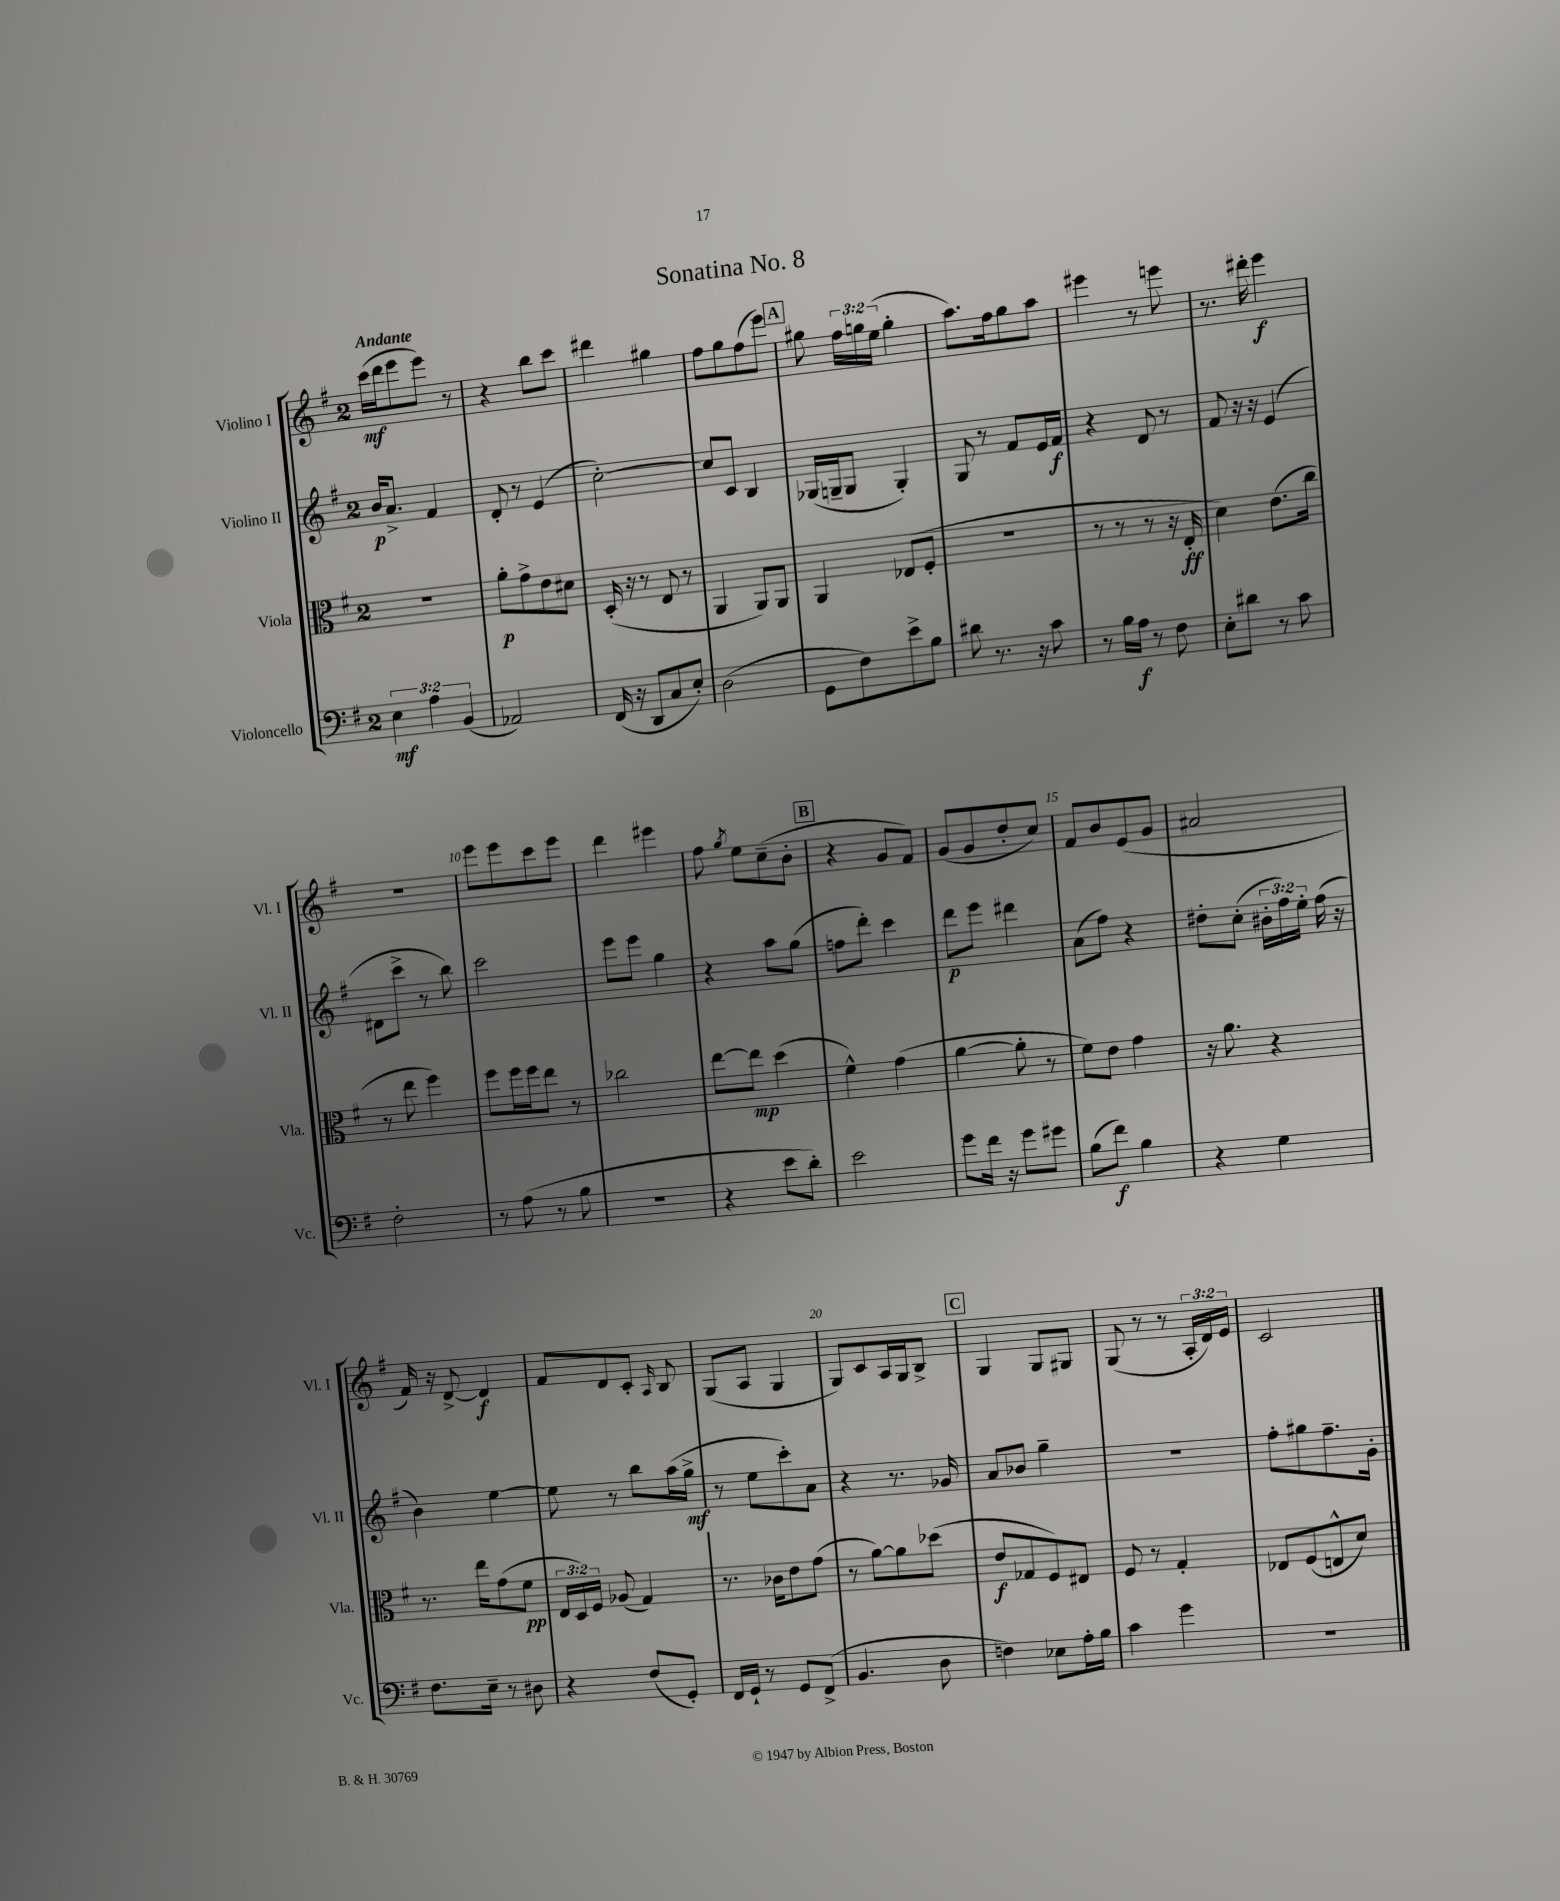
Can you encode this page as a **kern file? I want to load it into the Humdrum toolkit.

**kern	**kern	**kern	**kern
*staff4	*staff3	*staff2	*staff1
*clefF4	*clefC3	*clefG2	*clefG2
*k[f#]	*k[f#]	*k[f#]	*k[f#]
*M2/4	*M2/4	*M2/4	*M2/4
6E\	2r	16b/LK	(16ccc\LL
.	.	8.a^/J	16ddd\J
.	.	.	8eee\
6A\	.	.	.
.	.	4f#/	8eee\J)
(6BB/	.	.	.
.	.	.	8r
=	=	=	=
2AA-/)	8a'\L	8d'/	4r
.	8g^\	8r	.
.	8e\	(4e/	8bb\L
.	8d#\J	.	8ccc\J
=	=	=	=
(16FF#/	(16D'/	[2cc'\)	4ddd#\
16r	16r	.	.
8DD/L	8r	.	.
8C/	8E/	.	4gg#\
8E'/J)	8r	.	.
=	=	=	=
(2D\	4AA/	8cc/]L	8ff#\L
.	.	8c/J	8gg\
.	8AA/L)	4B/	(8ff#\
.	8AA/J	.	8eee\J)
=	=	=	=
8GG\L	4AA/	(16G-/LL	8gg#\
.	.	16G~/J	.
8F#\)	.	8G/J	24ff#\LL
.	.	.	24gg\
.	.	.	(24ee\JJ
8e^\	(8E-/L	4G'/)	4gg'\
8B\J	8F#'/J	.	.
=	=	=	=
8d#\	2r	8G/	8.aa\L)
8.r	.	8r	.
.	.	.	16ff#\k
.	.	8f#/L	8gg\
16r	.	.	.
8c\	.	16e/L	8aa\J
.	.	16f#/JJ	.
=	=	=	=
8r	8r	4r	4eee#\
16B\LL	8r	.	.
16A\JJ	.	.	.
8r	8r	8d/	8r
8F#\	16r	8r	8eee\
.	16E'/	.	.
=	=	=	=
8E'\L	4d\)	8f#/	8.r
8d#\J	.	16r	.
.	.	16r	16ddd#'\
8r	(8.e\L	(4e/	4eee\
8c\	.	.	.
.	16cc\Jk	.	.
=	=	=	=
2F#'\	8r	8d#\L	2r
.	8ee\	8ccc^\J	.
.	4ff#\)	8r	.
.	.	8bb\)	.
=	=	=	=
8r	8ff#\L	2ccc\	8eee\L
(8A\	16ff#\L	.	8eee\
.	16ff#\J	.	.
8r	8ee\J	.	8ccc\
8B\	8r	.	8eee\J
=	=	=	=
2r	2cc-\	8eee\L	4ddd\
.	.	8eee\J	.
.	.	4gg\	4eee#\
=	=	=	=
4r	[8ee\L	4r	8ff#\
.	.	.	8qgg/
.	8ee\]J	.	8ee\L
8e\L	(4dd\	8aa\L	(8cc~\
8d'\J)	.	(8gg\J	8b'\J
=	=	=	=
2e\	4f#^^\)	8ff\L	4r
.	.	8ddd'\J)	.
.	(4g\	4ccc\	8g/L
.	.	.	8f#/J)
=	=	=	=
8g\L	[4a\	8ddd\L	(8g/L
16f#\Jk	.	8eee\J	8g/
16r	.	.	.
8g\L	8a'\]	4ddd#\	8dd'/
8g#\J	8r	.	8cc/J)
=	=	=	=
(8B\L	8f#\L)	(8a\L	8f#/L
8f#\J)	8e\J	8ff#\J)	8b/
4B\	4g\	4r	(8e/
.	.	.	8g/J
=	=	=	=
4r	16r	8dd#'\L	2a#/
.	8.a\	.	.
.	.	(8cc'\J	.
4G\	4r	24b#'\LL	.
.	.	24ff#\)	.
.	.	24ee'\JJ	.
.	.	(16ff#\	.
.	.	16r	.
=	=	=	=
8.F#\L	8.r	4b\)	16f#/)
.	.	.	16r
.	.	.	[8d^/
16E~\Jk	16ee\LK	.	.
8r	(8g\	[4ee\	4d/]
8D#\	8f#\J	.	.
=	=	=	=
4r	24E/LL	8ee\]	8f#/L
.	24D/)	.	.
.	24F#/JJ	.	.
.	(8A-/	8r	8d/
(8F#/L	4G/)	8bb\L	8c'/J
.	.	.	16qqA/
8GG'/J)	.	(16aa\L	8B/
.	.	16gg^\JJ	.
=	=	=	=
16FF#/LL	8.r	8r	(8G/L
16GG`/JJ	.	.	.
8r	.	8ee\L	8A/J
.	16c-\LK	.	.
8GG/L	8e\	8ccc'\)	4G/
(8FF#^/J	(8g\J	8a\J	.
=	=	=	=
4.BB/	8r	4r	8G/L)
.	[8a\L)	.	8c/
.	8a\]	8.r	16A/L
.	.	.	16G/J
8D\	(8dd-\J	.	8B^/J
.	.	16g-/	.
=	=	=	=
4F\)	8e/L	8a/L	4G/
.	8G-/	8b-/J	.
8E-\L	8F#/)	4gg~\	8G/L
16A'\L	8E#/J	.	8G#/J
16B\JJ	.	.	.
=	=	=	=
4c\	8F#/	2r	(8G/
.	8r	.	8r
4g\	4G'/	.	8r
.	.	.	24A'/LL
.	.	.	24d/)
.	.	.	24e/JJ
=	=	=	=
2r	8E-/L	8ff#'\L	2c/
.	(8F#/	8gg#\	.
.	8E^^/	8.ff#~\	.
.	8d/J)	.	.
.	.	16g'\Jk	.
==	==	==	==
*-	*-	*-	*-
